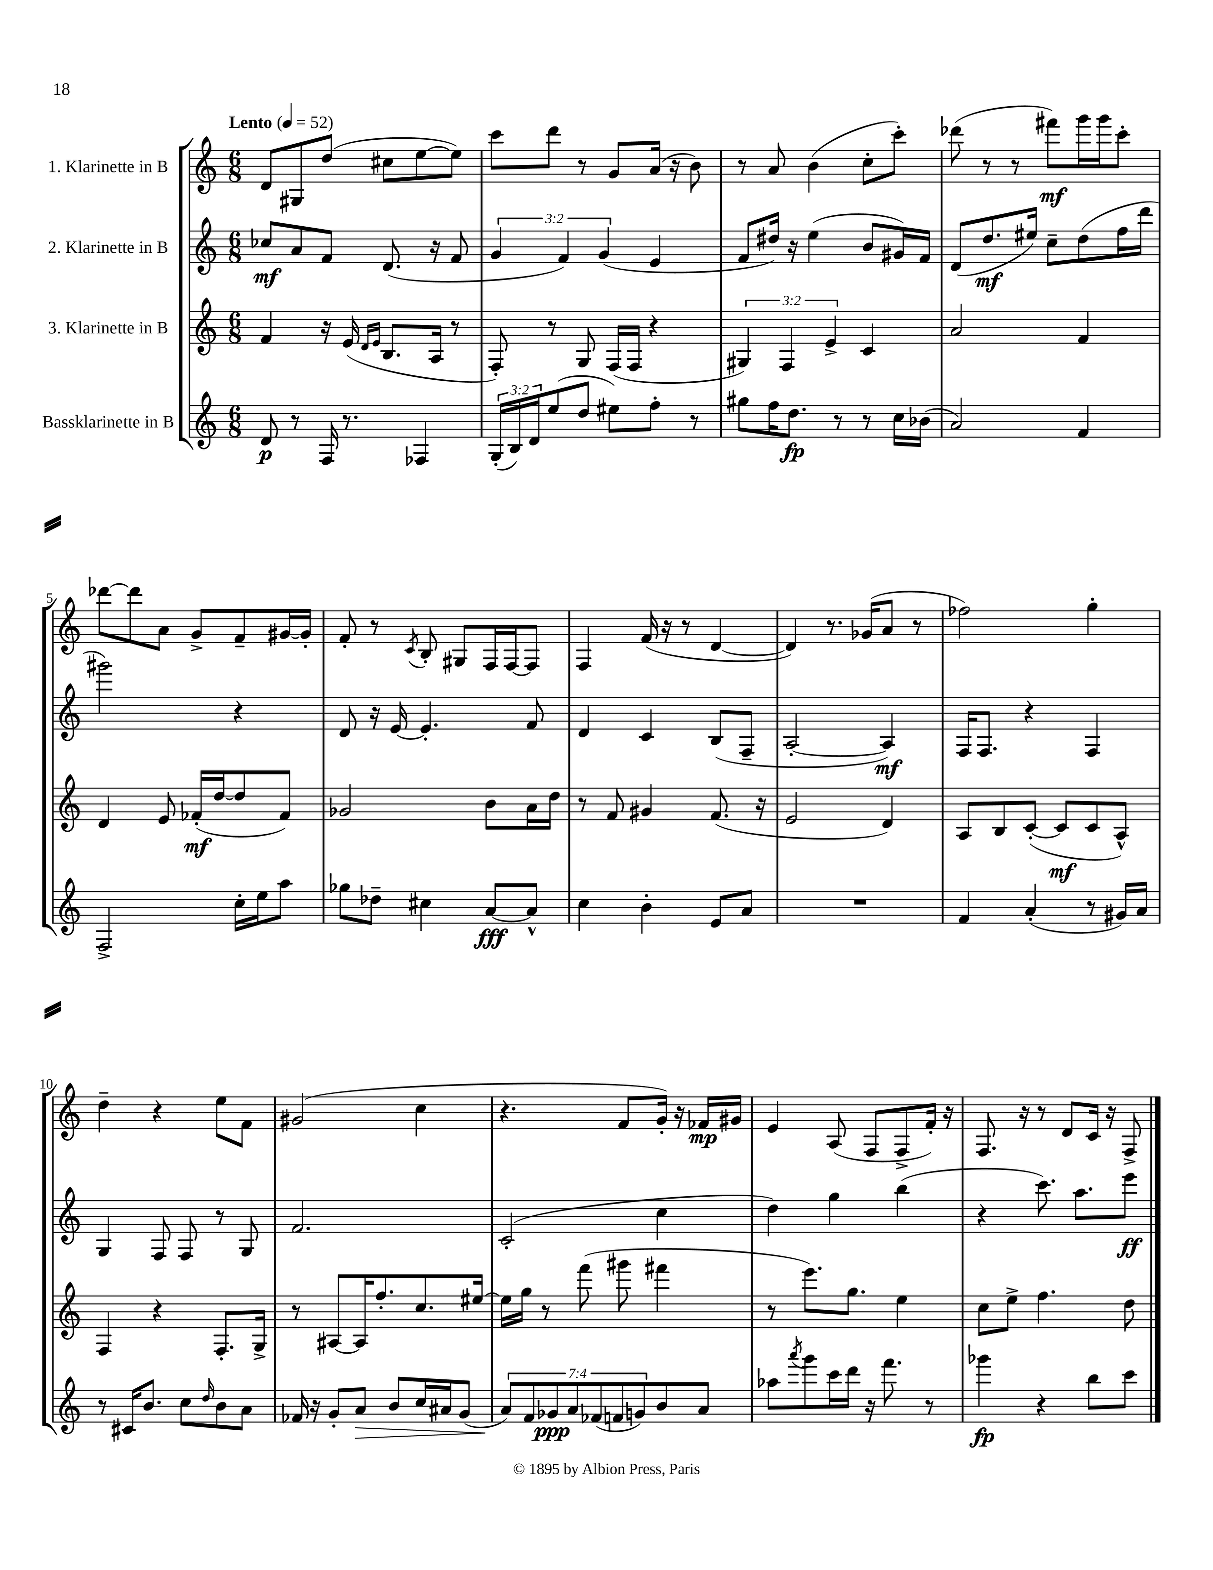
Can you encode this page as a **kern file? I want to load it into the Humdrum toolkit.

**kern	**dynam	**kern	**dynam	**kern	**dynam	**kern	**dynam
*part4	*part4	*part3	*part3	*part2	*part2	*part1	*part1
*staff4	*staff4	*staff3	*staff3	*staff2	*staff2	*staff1	*staff1
*I"Bassklarinette in B	*	*I"3. Klarinette in B	*	*I"2. Klarinette in B	*	*I"1. Klarinette in B	*
*clefG2	*	*clefG2	*	*clefG2	*	*clefG2	*
*k[]	*	*k[]	*	*k[]	*	*k[]	*
*M6/8	*	*M6/8	*	*M6/8	*	*M6/8	*
*MM52	*	*MM52	*	*MM52	*	*MM52	*
=1	=1	=1	=1	=1	=1	=1	=1
!	!	!	!	!	!	!LO:TX:a:B:t=Lento	!
8d/	p	4f/	.	8cc-X/L	mf	8d/L	.
8r	.	.	.	8a/	.	8G#X/	.
16F/	.	16r	.	8f/J	.	(8dd/J	.
8.r	.	(16e/	.	.	.	.	.
.	.	16qqd/LL	.	.	.	.	.
.	.	16qqe/JJ	.	.	.	.	.
.	.	8.B/L	.	(8.d/	.	8cc#X\L	.
4F-X/	.	.	.	.	.	[8ee\	.
.	.	16A/Jk	.	16r	.	.	.
.	.	8r	.	8f/	.	8ee\J])	.
=2	=2	=2	=2	=2	=2	=2	=2
(24G'/LL	.	8F'/)	.	6g/	.	8ccc\L	.
24B/)	.	.	.	.	.	.	.
24d/J	.	.	.	.	.	.	.
(8ee/	.	8r	.	.	.	8ddd\J	.
.	.	.	.	6f/)	.	.	.
8dd/J	.	8G/	.	.	.	8r	.
.	.	.	.	(6g/	.	.	.
8ee#X\L)	.	(16F/LL	.	.	.	8g/L	.
.	.	16F/JJ	.	.	.	.	.
8ff'\J	.	4r	.	4e/	.	(16a/Jk	.
.	.	.	.	.	.	16r	.
8r	.	.	.	.	.	8b\)	.
=3	=3	=3	=3	=3	=3	=3	=3
8gg#X\L	.	6G#X/)	.	8f/L	.	8r	.
16ff\K	.	.	.	16dd#X/Jk)	.	8a/	.
.	.	6F/	.	.	.	.	.
8.dd\J	fp	.	.	16r	.	.	.
.	.	.	.	(4ee\	.	(4b\	.
.	.	6e^/	.	.	.	.	.
8r	.	.	.	.	.	.	.
8r	.	4c/	.	8b/L	.	8cc'\L	.
16cc\LL	.	.	.	16g#X/L)	.	8ccc'\J)	.
(16b-X\JJ	.	.	.	16f/JJ	.	.	.
=4	=4	=4	=4	=4	=4	=4	=4
2a/)	.	2a/	.	(8d/L	.	(8ddd-X\	.
.	.	.	.	8.dd/	mf	8r	.
.	.	.	.	.	.	8r	.
.	.	.	.	16ee#X/Jk)	.	.	.
.	.	.	.	8cc~\L	.	8fff#X\L)	mf
4f/	.	4f/	.	(8dd\	.	16ggg\L	.
.	.	.	.	.	.	16ggg\J	.
.	.	.	.	16ff\L	.	8ccc'\J	.
.	.	.	.	16ddd\JJ	.	.	.
!!LO:LB:g=z
=5	=5	=5	=5	=5	=5	=5	=5
2F^/	.	4d/	.	2ggg#X\)	.	[8ddd-X\L	.
.	.	.	.	.	.	8ddd-\]	.
.	.	8e/	.	.	.	8a\J	.
.	.	(16f-X'/LL	mf	.	.	8g^/L	.
.	.	[16dd/J	.	.	.	.	.
16cc'\LL	.	8dd/]	.	4r	.	8f~/	.
16ee\J	.	.	.	.	.	.	.
8aa\J	.	8f-/J)	.	.	.	[16g#X/L	.
.	.	.	.	.	.	16g#'/JJ]	.
=6	=6	=6	=6	=6	=6	=6	=6
8gg-X\L	.	2g-X/	.	8d/	.	8f'/	.
8dd-X~\J	.	.	.	16r	.	8r	.
.	.	.	.	[16e/	.	.	.
.	.	.	.	.	.	8qc/	.
4cc#X\	.	.	.	4.e'/]	.	8B'/	.
.	.	.	.	.	.	8G#X/L	.
[8a/L	fff	8b\L	.	.	.	16F/L	.
.	.	.	.	.	.	[16F/J	.
8a^^/J]	.	16a\L	.	8f/	.	8F/J]	.
.	.	16dd\JJ	.	.	.	.	.
=7	=7	=7	=7	=7	=7	=7	=7
4cc\	.	8r	.	4d/	.	4F/	.
.	.	8f/	.	.	.	.	.
4b'\	.	4g#X/	.	4c/	.	(16f/	.
.	.	.	.	.	.	16r	.
.	.	.	.	.	.	8r	.
8e/L	.	(8.f/	.	(8B/L	.	[4d/	.
8a/J	.	.	.	8F~/J	.	.	.
.	.	16r	.	.	.	.	.
=8	=8	=8	=8	=8	=8	=8	=8
2.r	.	2e/	.	[2A'/	.	4d/])	.
.	.	.	.	.	.	8.r	.
.	.	.	.	.	.	(16g-X/KL	.
.	.	4d/)	.	4A/])	mf	8a/J	.
.	.	.	.	.	.	8r	.
=9	=9	=9	=9	=9	=9	=9	=9
4f/	.	8A/L	.	16F/KL	.	2ff-X\)	.
.	.	.	.	8.F/J	.	.	.
.	.	8B/	.	.	.	.	.
(4a'/	.	([8c'/J	.	4r	.	.	.
.	.	8c/L]	mf	.	.	.	.
8r	.	8c/	.	4F/	.	4gg'\	.
16g#X/LL)	.	8A^^/J)	.	.	.	.	.
16a/JJ	.	.	.	.	.	.	.
!!LO:LB:g=z
=10	=10	=10	=10	=10	=10	=10	=10
8r	.	4F/	.	4G/	.	4dd~\	.
16c#X/KL	.	.	.	.	.	.	.
8.b/J	.	.	.	.	.	.	.
.	.	4r	.	8F/	.	4r	.
8cc\L	.	.	.	8F/	.	.	.
16qqdd/	.	.	.	.	.	.	.
8b\	.	8.F'/L	.	8r	.	8ee\L	.
8a\J	.	.	.	8G/	.	8f\J	.
.	.	16G^/Jk	.	.	.	.	.
=11	=11	=11	=11	=11	=11	=11	=11
16f-X/	.	8r	.	2.f/	.	(2g#X/	.
16r	.	.	.	.	.	.	.
8g'/L	.	[8A#X/L	.	.	.	.	.
!	!LO:HP:b	!	!	!	!	!	!
8a/J	>	16A#/K]	.	.	.	.	.
.	.	8.ff'/	.	.	.	.	.
8b/L	.	.	.	.	.	.	.
16cc/L	.	8.cc/	.	.	.	4cc\	.
16a#X/J	.	.	.	.	.	.	.
(8g/J	.	.	.	.	.	.	.
.	.	[16ee#X/Jk	.	.	.	.	.
=12	=12	=12	=12	=12	=12	=12	=12
14a/L)	.	16ee#\LL]	.	(2c'/	.	4.r	.
.	.	16gg\JJ	.	.	.	.	.
14f/	]	.	.	.	.	.	.
.	.	8r	.	.	.	.	.
14g-X/	ppp	.	.	.	.	.	.
14a/	.	.	.	.	.	.	.
.	.	(8fff\	.	.	.	.	.
(14f-X/	.	.	.	.	.	.	.
14fn/	.	.	.	.	.	.	.
.	.	8ggg#X\	.	.	.	8f/L	.
14gn/)	.	.	.	.	.	.	.
8b/	.	4fff#X\	.	4cc\	.	16g'/Jk)	.
.	.	.	.	.	.	16r	.
8a/J	.	.	.	.	.	16f-X/LL	mp
.	.	.	.	.	.	16g#X/JJ	.
=13	=13	=13	=13	=13	=13	=13	=13
8aa-X\L	.	8r	.	4dd\)	.	4e/	.
8qaaa/	.	.	.	.	.	.	.
8ggg\	.	8.eee\L)	.	.	.	.	.
16ccc\L	.	.	.	4gg\	.	(8A/	.
16ddd\JJ	.	8.gg\J	.	.	.	.	.
16r	.	.	.	.	.	8F/L	.
8.fff\	.	.	.	.	.	.	.
.	.	4ee\	.	(4bb\	.	8F^/	.
8r	.	.	.	.	.	16f'/Jk)	.
.	.	.	.	.	.	16r	.
=14	=14	=14	=14	=14	=14	=14	=14
4ggg-X\	fp	8cc\L	.	4r	.	8.F/	.
.	.	8ee^\J	.	.	.	.	.
.	.	.	.	.	.	16r	.
4r	.	4.ff\	.	8.ccc\)	.	8r	.
.	.	.	.	.	.	8d/L	.
.	.	.	.	8.aa\L	.	.	.
8bb\L	.	.	.	.	.	16c/Jk	.
.	.	.	.	.	.	16r	.
8ccc\J	.	8dd\	.	8eee\J	ff	8F^/	.
==	==	==	==	==	==	==	==
*-	*-	*-	*-	*-	*-	*-	*-
